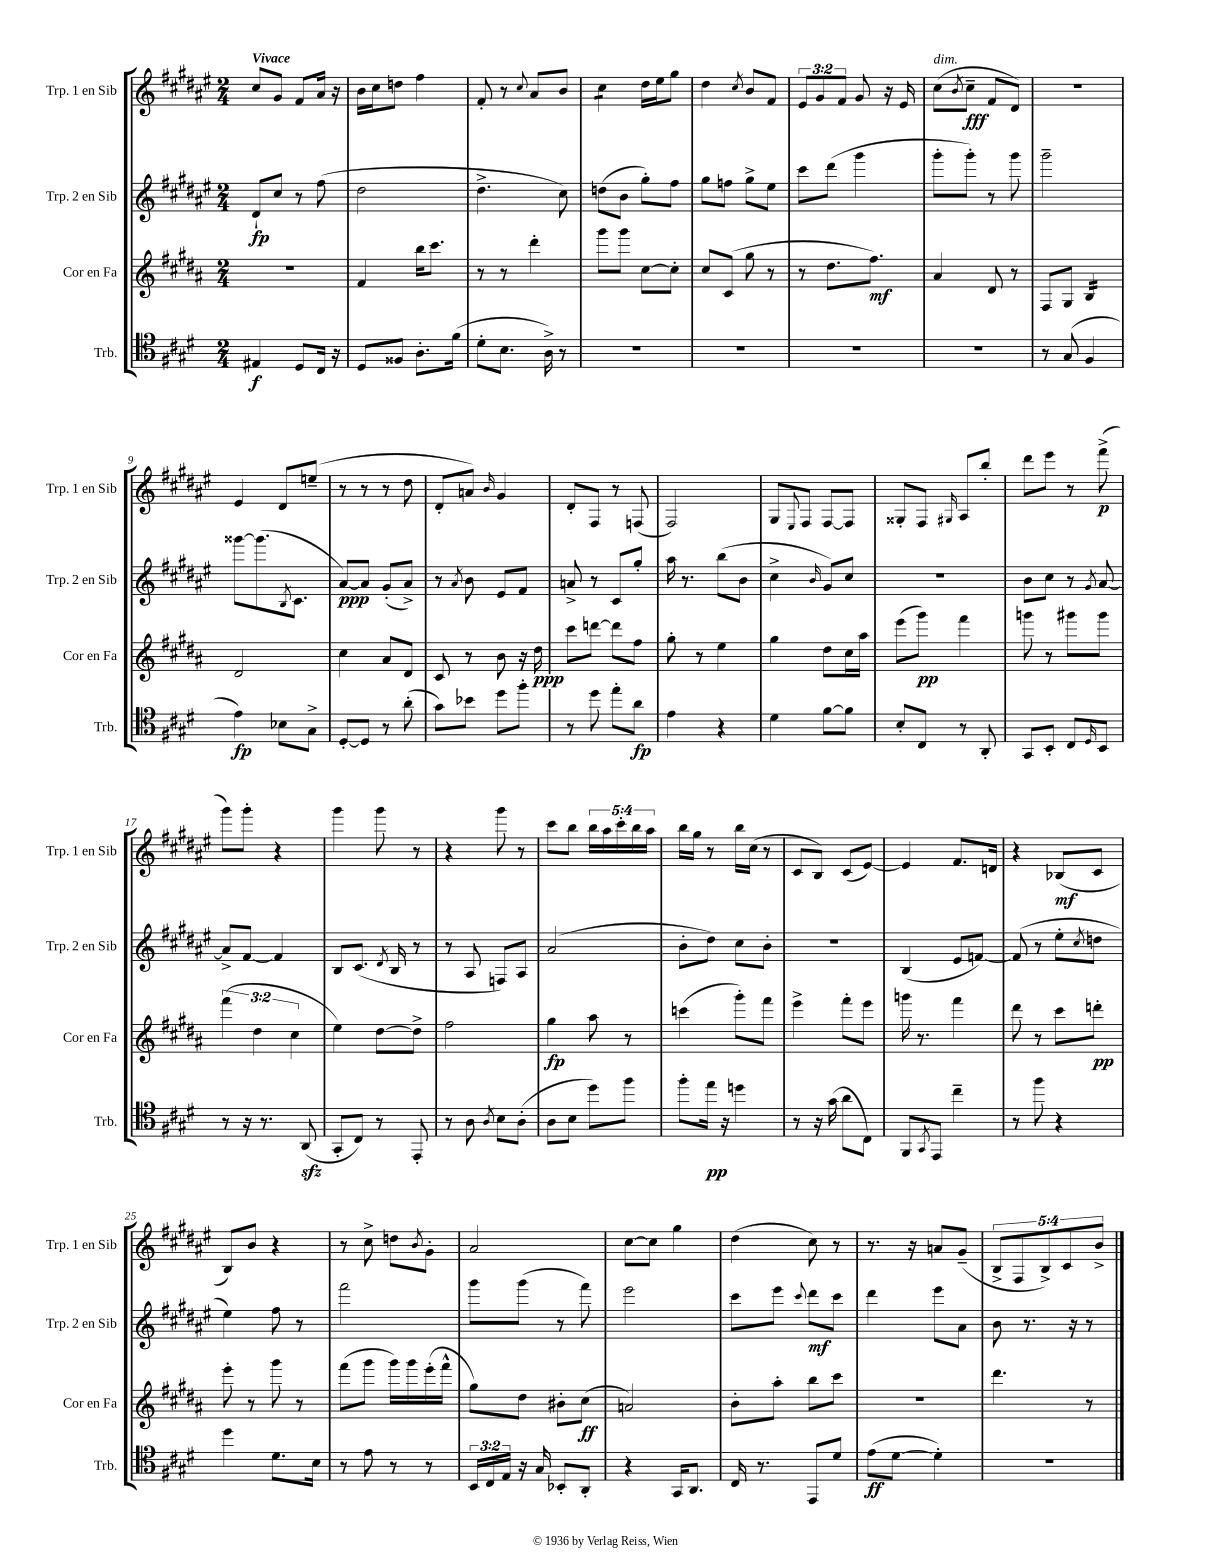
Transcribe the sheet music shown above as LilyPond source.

<<
\new StaffGroup <<
\new Staff = "s0" \with { instrumentName = "Trp. 1 en Sib" shortInstrumentName = "Trp. 1 en Sib" } {
    \clef treble \key fis \major \numericTimeSignature \time 2/4 \override Staff.TupletNumber.text = #tuplet-number::calc-fraction-text \tempo "Vivace"
    cis''8 gis'8 fis'8 ais'16 r16 |
    b'16 cis''16 d''8 fis''4 |
    fis'8-. r8 \appoggiatura { cis''8 } ais'8 b'8 |
    cis''4:8 dis''16 eis''16 gis''8 |
    dis''4 \acciaccatura { cis''8 } b'8 fis'8 |
    \tuplet 3/2 { eis'8 gis'8 fis'8 } gis'8 r16 eis'16 |
    cis''8^\markup { \italic "dim." }( \acciaccatura { b'8 } cis''8--\fff fis'8 dis'8) |
    r2 |
    eis'4 dis'8 e''8--( |
    r8 r8 r8 dis''8 |
    dis'8-. a'8) \grace { b'16 } gis'4 |
    dis'8-. fis8 r8 f8( |
    fis2) |
    gis8 \appoggiatura { eis8 } fis8 fis8~ fis8 |
    gisis8-. fis8 \grace { gis16 } ais8 b''8-. |
    dis'''8 eis'''8 r8 fis'''8->\p( |
    gis'''8) gis'''8-. r4 |
    gis'''4 gis'''8 r8 |
    r4 gis'''8 r8 |
    cis'''8 b''8 \tuplet 5/4 { b''16 ais''16 cis'''16-. b''16 ais''16 } |
    b''16 gis''16 r8 b''16 cis''16( r8 |
    cis'8 b8) cis'8( eis'8~) |
    eis'4 fis'8. d'16 |
    r4 bes8\mf( cis'8 |
    b8) b'8 r4 |
    r8 cis''8-> d''8 \acciaccatura { b'8 } gis'8-. |
    ais'2 |
    cis''8~ cis''8 gis''4 |
    dis''4( cis''8) r8 |
    r8. r16 a'8 gis'8--( |
    \tuplet 5/4 { b8-> fis8 b8->) cis'8 b'8-> } \bar "|." |
}
\new Staff = "s1" \with { instrumentName = "Trp. 2 en Sib" shortInstrumentName = "Trp. 2 en Sib" } {
    \clef treble \key fis \major \numericTimeSignature \time 2/4
    dis'8-!\fp cis''8 r8 fis''8( |
    dis''2 |
    dis''4.-> cis''8) |
    d''8( b'8 gis''8-.) fis''8 |
    gis''8 f''8 gis''8-> eis''8 |
    cis'''8 dis'''8( gis'''4 |
    gis'''8-. gis'''8-.) r8 gis'''8 |
    gis'''2-- |
    gisis'''8~ gisis'''8.( \acciaccatura { b8 } cis'8. |
    ais'8~\ppp) ais'8 gis'8-.( ais'8->) |
    r8 \acciaccatura { ais'8 } b'8 eis'8 fis'8 |
    a'8-> r8 cis'8 gis''8-. |
    ais''16 r8. b''8( b'8 |
    cis''4-> \grace { b'16 } gis'8) cis''8 |
    R2 |
    b'8 cis''8 r8 \acciaccatura { gis'8 } ais'8~ |
    ais'8-> fis'8~ fis'4 |
    b8 cis'8.( \acciaccatura { dis'8 } b16 r8 |
    r8 ais8 f8) ais8 |
    ais'2( |
    b'8-. dis''8) cis''8 b'8-. |
    R2 |
    b4( eis'8 f'8~) |
    f'8( r8 eis''8-. \acciaccatura { cis''8 } d''8 |
    eis''4) fis''8 r8 |
    fis'''2 |
    gis'''8 gis'''8( r8 fis'''8) |
    eis'''2 |
    cis'''8 eis'''8 \appoggiatura { cis'''8 } dis'''8\mf cis'''8 |
    dis'''4 eis'''8 ais'8 |
    b'8 r8. r16 r8 \bar "|." |
}
\new Staff = "s2" \with { instrumentName = "Cor en Fa" shortInstrumentName = "Cor en Fa" } {
    \clef treble \key b \major \numericTimeSignature \time 2/4 \override Staff.TupletNumber.text = #tuplet-number::calc-fraction-text
    r2 |
    fis'4 b''16 cis'''8. |
    r8 r8 dis'''4-. |
    gis'''8 gis'''8 cis''8~ cis''8-. |
    cis''8 cis'8( gis''8 r8 |
    r8 dis''8. fis''8.\mf) |
    ais'4 dis'8 r8 |
    fis8 gis8 b4:16 |
    dis'2 |
    cis''4 ais'8 dis'8 |
    cis'8 r8 b'8 r16 dis''16\ppp |
    cis'''8 d'''8~ d'''8 fis''8 |
    gis''8-. r8 e''4 |
    gis''4 dis''8 cis''16 ais''16 |
    e'''8( gis'''8\pp) fis'''4 |
    g'''8 r8 gis'''8 gis'''8 |
    \tuplet 3/2 { fis'''4( dis''4 cis''4 } |
    e''4) dis''8~ dis''8-> |
    fis''2 |
    gis''4\fp ais''8 r8 |
    c'''4( gis'''8-.) fis'''8 |
    e'''4-> fis'''8-. e'''8 |
    g'''16 r8. fis'''4 |
    dis'''8 r8 cis'''8 d'''8-.\pp |
    e'''8-. r8 gis'''8 r8 |
    fis'''8( gis'''8 gis'''16) gis'''16 e'''16-.( fis'''16-^ |
    gis''8) dis''8 bis'8-. cis''8\ff( |
    a'2) |
    b'8-. ais''8-. b''8 cis'''8 |
    R2 |
    dis'''4. r8 \bar "|." |
}
\new Staff = "s3" \with { instrumentName = "Trb." shortInstrumentName = "Trb." } {
    \clef tenor \key e \major \numericTimeSignature \time 2/4 \override Staff.TupletNumber.text = #tuplet-number::calc-fraction-text
    eis4\f dis8 cis16 r16 |
    dis8 fisis8 a8.-. fis'16( |
    dis'8-. b8. a16->) r8 |
    R2 |
    R2 |
    R2 |
    R2 |
    r8 gis8( fis4 |
    e'4\fp) bes8 gis8-> |
    dis8~-. dis8 r8 a'8-.( |
    gis'8) bes'8 dis''8 fis''8-. |
    r8 dis''8 e''8-. a'8\fp |
    e'4 r4 |
    dis'4 fis'8~ fis'8 |
    b8-. cis8 r8 a,8-. |
    gis,8 b,8-. cis8 \grace { dis16 } b,8 |
    r8 r16 r8. a,8\sfz( |
    gis,8-. cis8) r8 e,8-. |
    r8 a8 \acciaccatura { a8 } b8 a8-.( |
    a8 b8 dis''8) fis''8 |
    fis''8-. e''16\pp r16 d''4 |
    r8 r16 gis'16( a'8 cis8) |
    fis,8 \acciaccatura { gis,8 } e,8 cis''4-- |
    r8 fis''8 r4 |
    dis''4 dis'8. b16 |
    r8 e'8 r8 r8 |
    \tuplet 3/2 { b,16 cis16 e16 } r16 gis16 bes,8-. a,8-. |
    r4 gis,16 a,8. |
    cis16 r8. e,8 dis'8 |
    e'8\ff( dis'8~ dis'4-.) |
    R2 \bar "|." |
}
>>
>>
